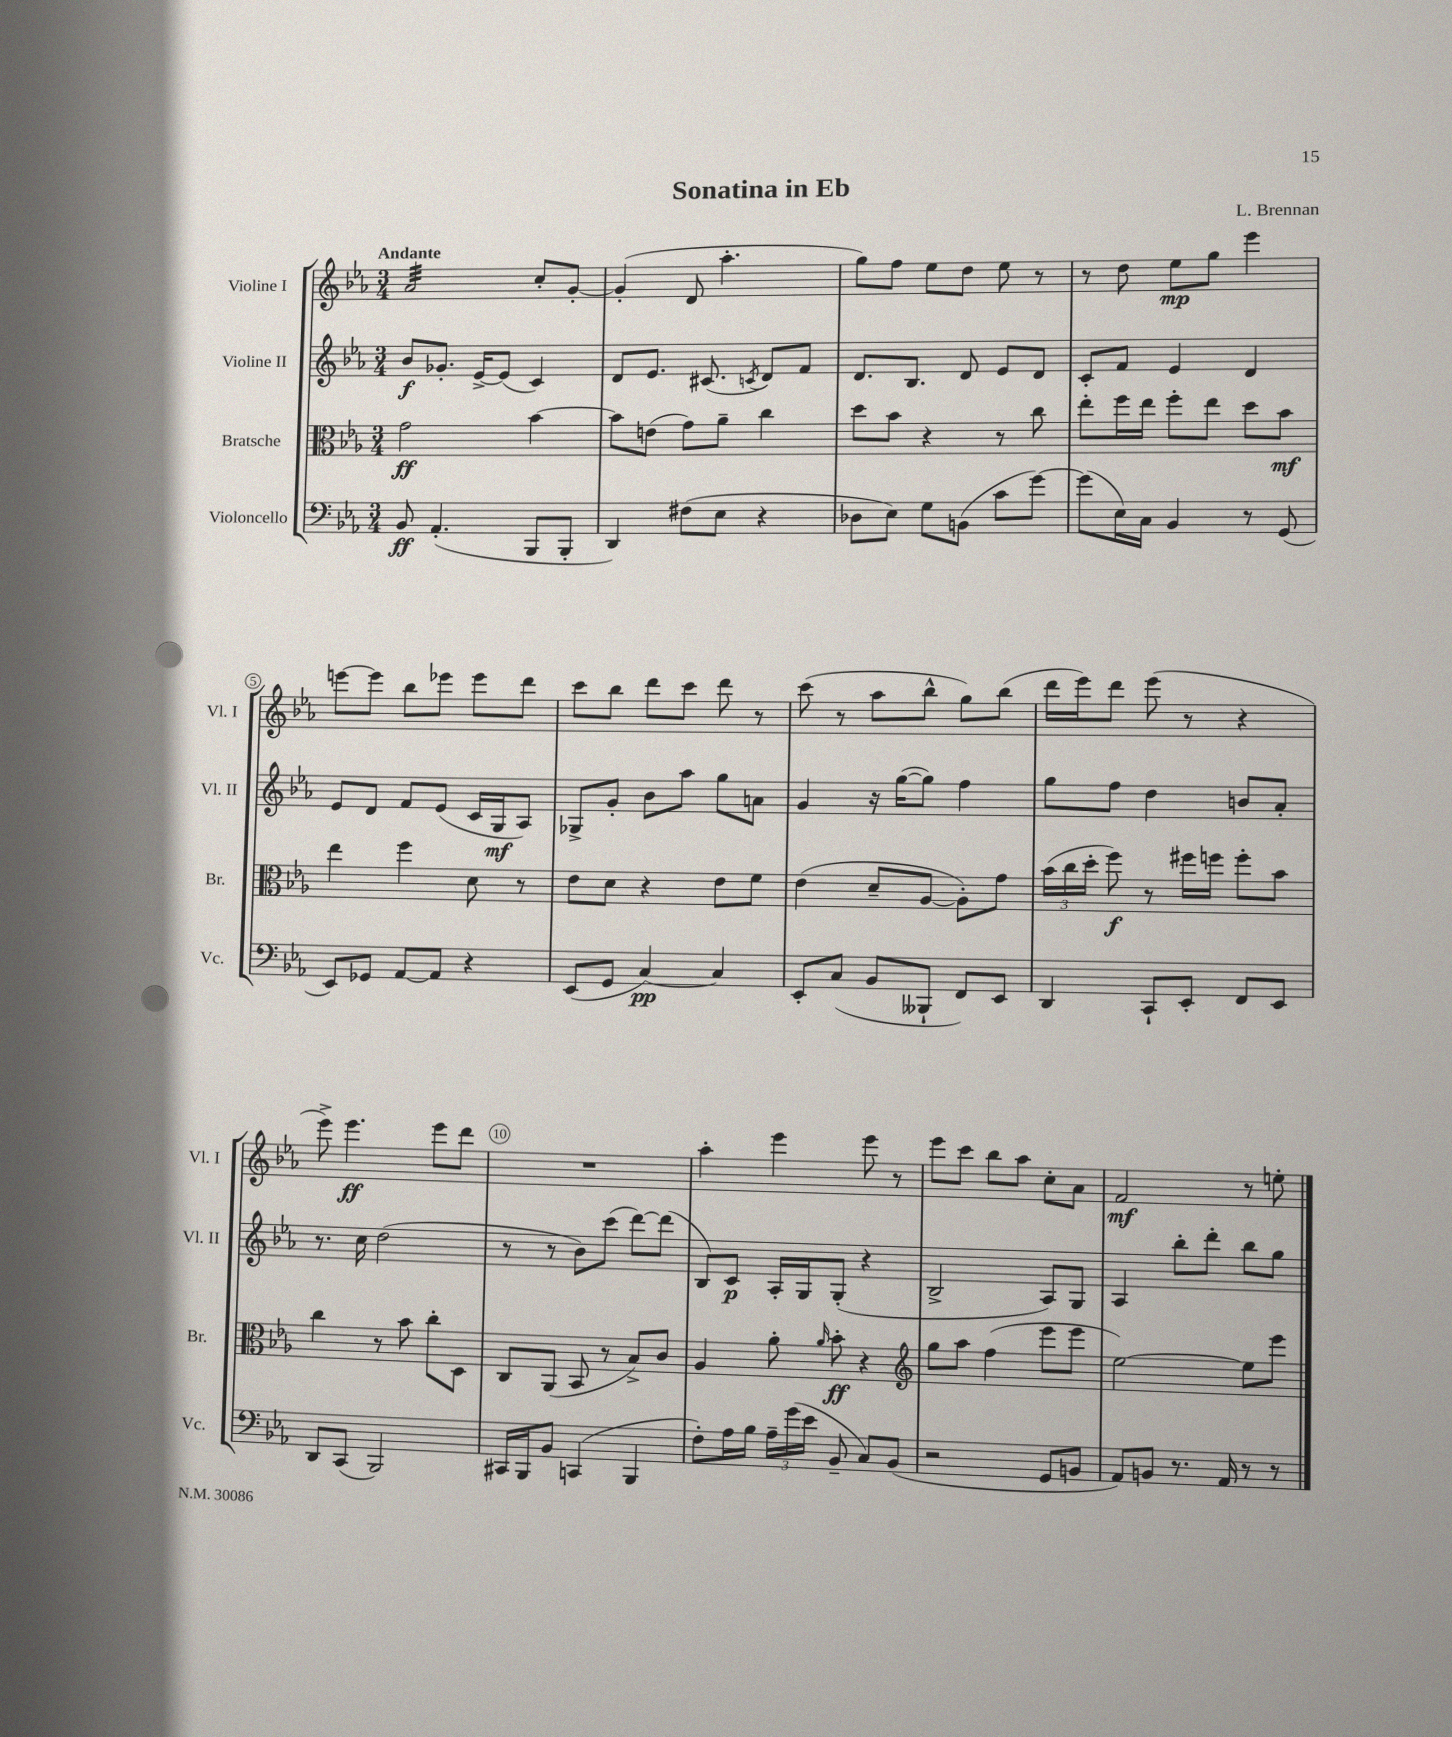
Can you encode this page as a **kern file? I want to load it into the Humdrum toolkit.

**kern	**kern	**kern	**kern
*staff4	*staff3	*staff2	*staff1
*clefF4	*clefC3	*clefG2	*clefG2
*k[b-e-a-]	*k[b-e-a-]	*k[b-e-a-]	*k[b-e-a-]
*M3/4	*M3/4	*M3/4	*M3/4
8BB-/	2g\	8b-/L	2a-/
(4.AA-'/	.	8.g-'/J	.
.	.	[16e-^/LK	.
.	.	(8e-/]J	.
8BBB-/L	[4b-\	4c/)	8cc'/L
8BBB-'/J	.	.	[8g'/J
=	=	=	=
4DD/)	8b-\]L	8d/L	(4g'/]
.	(8e\J	8.e-/J	.
(8F#\L	8g\L)	.	8d/
.	.	(8.c#/	.
8E-\J	8a-~\J	.	4.aa-'\
.	.	8qc/	.
4r	4cc\	8d/L)	.
.	.	8f/J	.
=	=	=	=
8D-\L	8dd\L	8.d/L	8gg\L)
8E-\J)	8b-\J	.	8ff\J
.	.	8.B-/J	.
8G\L	4r	.	8ee-\L
(8BB\J	.	8d/	8dd\J
8c\L	8r	8e-/L	8ee-\
[8g\J)	8cc\	8d/J	8r
=	=	=	=
(8g\]L	8ee-'\L	8c'/L	8r
16E-\L)	16ff\L	8f/J	8dd\
16C\JJ	16ee-\JJ	.	.
4BB-/	8ff'\L	4e-/	8ee-\L
.	8ee-\J	.	8gg\J
8r	8dd\L	4d/	4eee-\
(8GG/	8b-\J	.	.
=	=	=	=
8EE-/L)	4ee-\	8e-/L	[8eee\L
8GG-/J	.	8d/J	8eee\]J
[8AA-/L	4ff\	8f/L	8bb-\L
8AA-/]J	.	(8e-/J	8eee-\J
4r	8d\	16c/LL	8eee-\L
.	.	16G/J	.
.	8r	8A-/J)	8ddd\J
=	=	=	=
(8EE-/L	8e-\L	8G-^/L	8ccc\L
8GG/J	8d\J	8g'/J	8bb-\J
[4C/)	4r	8b-\L	8ddd\L
.	.	8aa-\J	8ccc\J
4C/]	8e-\L	8gg\L	8ddd\
.	8f\J	8a\J	8r
=	=	=	=
8EE-'/L	(4e-\	4g/	(8ccc\
(8C/J	.	.	8r
8BB-/L	8d~/L	16r	8aa-\L
.	.	([16gg\LK	.
8BBB--`/J	[8A-/J	8gg\]J)	8bb-^^\J
8FF/L)	8A-'\]L)	4ff\	8gg\L)
8EE-/J	8g\J	.	(8bb-\J
=	=	=	=
4DD/	(24b-\LL	8gg\L	16ddd\LL
.	24cc\	.	.
.	.	.	16eee-\J)
.	24dd'\JJ	.	.
.	8ff\)	8ff\J	8ddd\J
8CC`/L	8r	4dd\	(8eee-\
8EE-'/J	16ff#\LL	.	8r
.	16ff\JJ	.	.
8FF/L	8ff'\L	8b/L	4r
8EE-/J	8b-\J	8a-'/J	.
=	=	=	=
8DD/L	4cc\	8.r	8eee-^\)
(8CC/J	.	.	4.eee-\
.	.	16cc\	.
2BBB-/)	8r	(2dd\	.
.	8b-\	.	.
.	8cc'\L	.	8eee-\L
.	8D\J	.	8ddd\J
=	=	=	=
16CC#/LL	8C/L	8r	2.r
16BBB-/J	.	.	.
8BB-/J	(8AA-/J	8r	.
(4CC/	8BB-/	8b-\L)	.
.	8r	(8ccc\J	.
4BBB-/	8B-^/L)	[8ddd\L)	.
.	8c/J	(8ddd\]J	.
=	=	=	=
8F'\L)	4A-/	8B-/L)	4aa-'\
16A-\L	.	8c/J	.
16B-\JJ	.	.	.
24A-~\LL	8a-'\	16A-'/LL	4eee-\
(24g\	.	.	.
.	.	16G/J	.
24e-\JJ	.	.	.
.	16qqa-/	.	.
8BB-~/	8b-'\	(8G'/J	.
8C/L)	4r	4r	8eee-\
(8BB-/J	.	.	8r
=	=	=	=
*	*clefG2	*	*
2r	8gg\L	2B-^/	8eee-\L
.	8aa-\J	.	8ccc\J
.	(4ff\	.	8bb-\L
.	.	.	8aa-\J
8GG/L	8eee-\L	8A-/L)	8cc'\L
8BB/J	8eee-\J	8G/J	8a-\J
=	=	=	=
8AA-/L)	[2ee-\)	4A-/	2f/
8BB/J	.	.	.
8.r	.	8bb-'\L	.
.	.	8ddd'\J	.
16AA-/	.	.	.
8r	8ee-\]L	8bb-\L	8r
8r	8eee-\J	8gg\J	8ee'\
==	==	==	==
*-	*-	*-	*-
